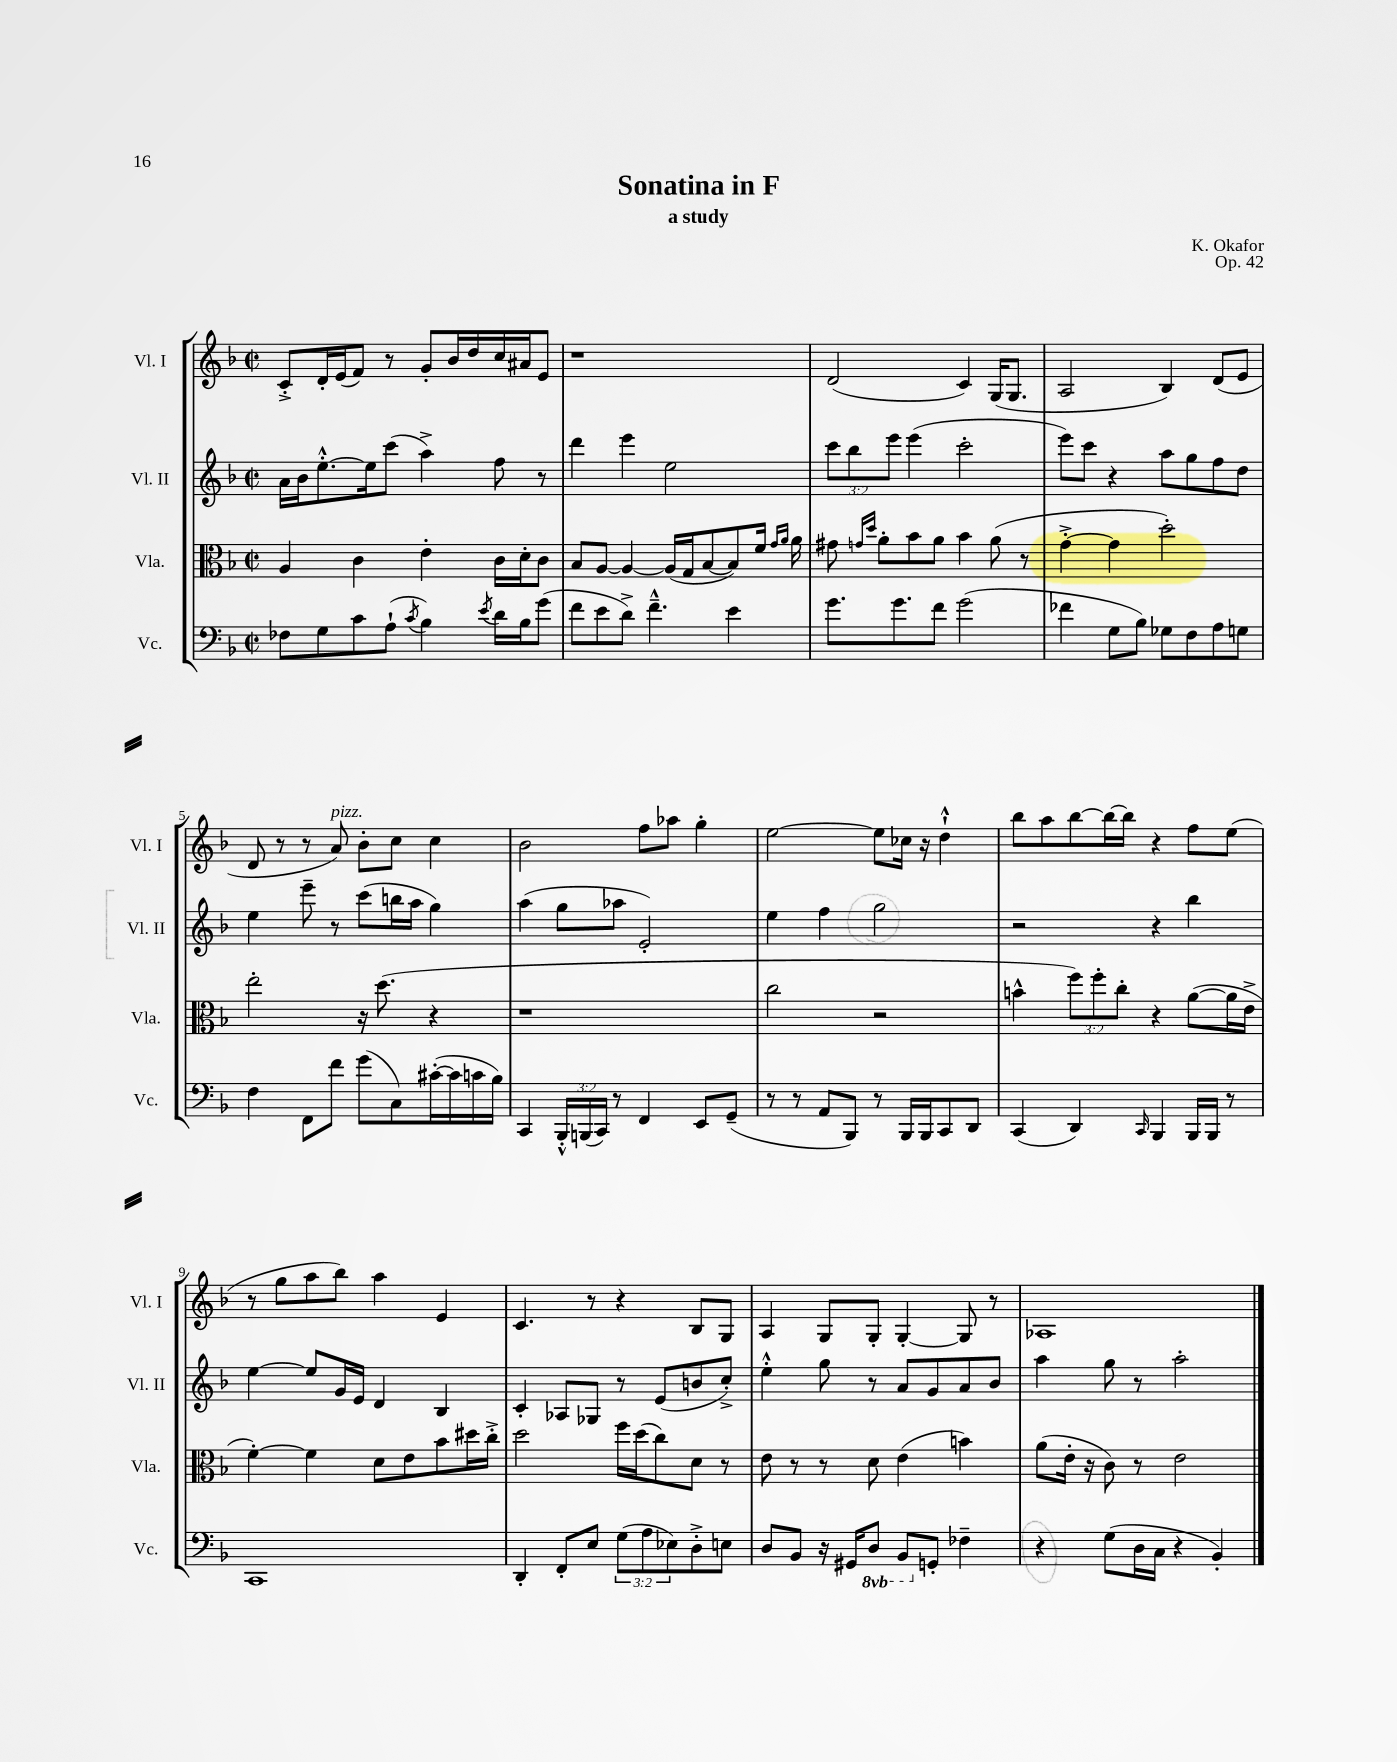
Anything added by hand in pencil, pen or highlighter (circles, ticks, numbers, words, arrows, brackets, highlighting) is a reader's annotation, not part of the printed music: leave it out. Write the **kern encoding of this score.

**kern	**kern	**kern	**kern
*staff4	*staff3	*staff2	*staff1
*clefF4	*clefC3	*clefG2	*clefG2
*k[b-]	*k[b-]	*k[b-]	*k[b-]
*M2/2	*M2/2	*M2/2	*M2/2
*met(c|)	*met(c|)	*met(c|)	*met(c|)
8F-\L	4A/	16a\LL	8c'^/L
.	.	16b-\J	.
8G\	.	[8.ee'^^\	16d'/L
.	.	.	(16e/J
8c\	4c\	.	8f/J)
.	.	16ee\]k	.
(8A`\J	.	(8ccc\J	8r
8qc/	.	.	.
4B-\)	4e'\	4aa^\)	8g'/L
.	.	.	16b-/L
.	.	.	16dd/
8qe/	.	.	.
16d\LL	16c\LL	8ff\	16cc/
16B-\J	16d'\J	.	16a#/J
(8g\J	8c\J	8r	8e/J
=	=	=	=
8f\L	8B-/L	4ddd\	1r
8e\	[8A/J	.	.
8d^\J)	4A/_	4eee\	.
4.f~^^\	.	.	.
.	(16A/]LL	2ee\	.
.	16G/J	.	.
.	[8B-/	.	.
4e\	8B-/])	.	.
.	16f/Jk	.	.
.	16qqg/LL	.	.
.	16qqa/JJ	.	.
.	16a\	.	.
=	=	=	=
8.g\L	8g#\	12ccc\L	(2d/
.	.	12bb-\	.
.	16qqg/LL	.	.
.	16qqdd/JJ	.	.
.	8a'\L	.	.
.	.	12eee\J	.
8.g\	.	.	.
.	8b-\	(4eee\	.
8f\J	8a\J	.	.
(2g\	4b-\	2ccc'\	4c/)
.	(8a\	.	(16G/LK
.	.	.	8.G/J
.	8r	.	.
=	=	=	=
4f-\	[4g'^\	8eee\L)	2A/
.	.	8ccc\J	.
8G\L	4g\]	4r	.
8B-\J)	.	.	.
8G-\L	2dd'\)	8aa\L	4B-/)
8F\	.	8gg\	.
8A\	.	8ff\	(8d/L
8G\J	.	8dd\J	8e/J
=	=	=	=
4F\	2ee'\	4ee\	8d/
.	.	.	8r
8FF\L	.	8eee~\	8r
8f\J	.	8r	8a/)
(8g\L	16r	(8ccc\L	8b-'\L
.	(8.dd\	.	.
8C\)	.	16bb\L	8cc\J
.	.	16aa\JJ	.
([16c#'\L	4r	4gg\)	4cc\
16c#\]	.	.	.
16c\	.	.	.
16B-\JJ)	.	.	.
=	=	=	=
4CC/	1r	(4aa\	2b-\
24BBB-'^^/LL	.	8gg\L	.
(24BBB/	.	.	.
24CC/JJ)	.	.	.
8r	.	8aa-\J	.
4FF/	.	2e'/)	8ff\L
.	.	.	8aa-\J
8EE/L	.	.	4gg'\
(8GG~/J	.	.	.
=	=	=	=
8r	2cc\	4ee\	[2ee\
8r	.	.	.
8AA/L	.	4ff\	.
8BBB-/J)	.	.	.
8r	2r	2gg\	8ee\]L
16BBB-/LL	.	.	16cc-\Jk
16BBB-/J	.	.	16r
8CC/	.	.	4dd`^^\
8DD/J	.	.	.
=	=	=	=
(4CC/	4b^^\	2r	8bb-\L
.	.	.	8aa\
4DD/)	12ff\L)	.	[8bb-\
.	12ff'\	.	.
.	.	.	16bb-\_L
.	12cc'\J	.	.
.	.	.	16bb-\]JJ
16qqCC/	.	.	.
4BBB-/	4r	4r	4r
16BBB-/LL	([8a\L	4bb-\	8ff\L
16BBB-/JJ	.	.	.
8r	16a\]L	.	(8ee\J
.	16e^\JJ	.	.
=	=	=	=
1CC	[4f'\)	[4ee\	8r
.	.	.	8gg\L
.	4f\]	8ee/]L	8aa\
.	.	16g/L	8bb-\J)
.	.	16e/JJ	.
.	8d\L	4d/	4aa\
.	8e\	.	.
.	8b-\	4B-/	4e/
.	16dd#\L	.	.
.	16cc'^\JJ	.	.
=	=	=	=
4DD'/	2dd\	4c'/	4.c/
8FF'/L	.	8A-/L	.
8E/J	.	8G-/J	8r
(12G\L	16ff\LL	8r	4r
.	(16dd\J	.	.
12A\	.	.	.
.	8cc\)	(8e/L	.
12E-\)	.	.	.
8D'^\	8d\J	8b/	8B-/L
8E\J	8r	8cc'^/J)	8G/J
=	=	=	=
8D/L	8e\	4ee'^^\	4A/
8BB-/J	8r	.	.
16r	8r	8gg\	8G/L
16GG#/LK	.	.	.
8DD/J	8d\	8r	8G'/J
8BBB-/L	(4e\	8a/L	[4G'/
8GG'/J	.	8g/	.
4F-~\	4b\)	8a/	8G/]
.	.	8b-/J	8r
=	=	=	=
4r	(8a\L	4aa\	1A-
.	16e'\Jk	.	.
.	16r	.	.
(8G\L	8c\)	8gg\	.
16D\L	8r	8r	.
16C\JJ	.	.	.
4r	2e\	2aa'\	.
4BB-'/)	.	.	.
==	==	==	==
*-	*-	*-	*-
